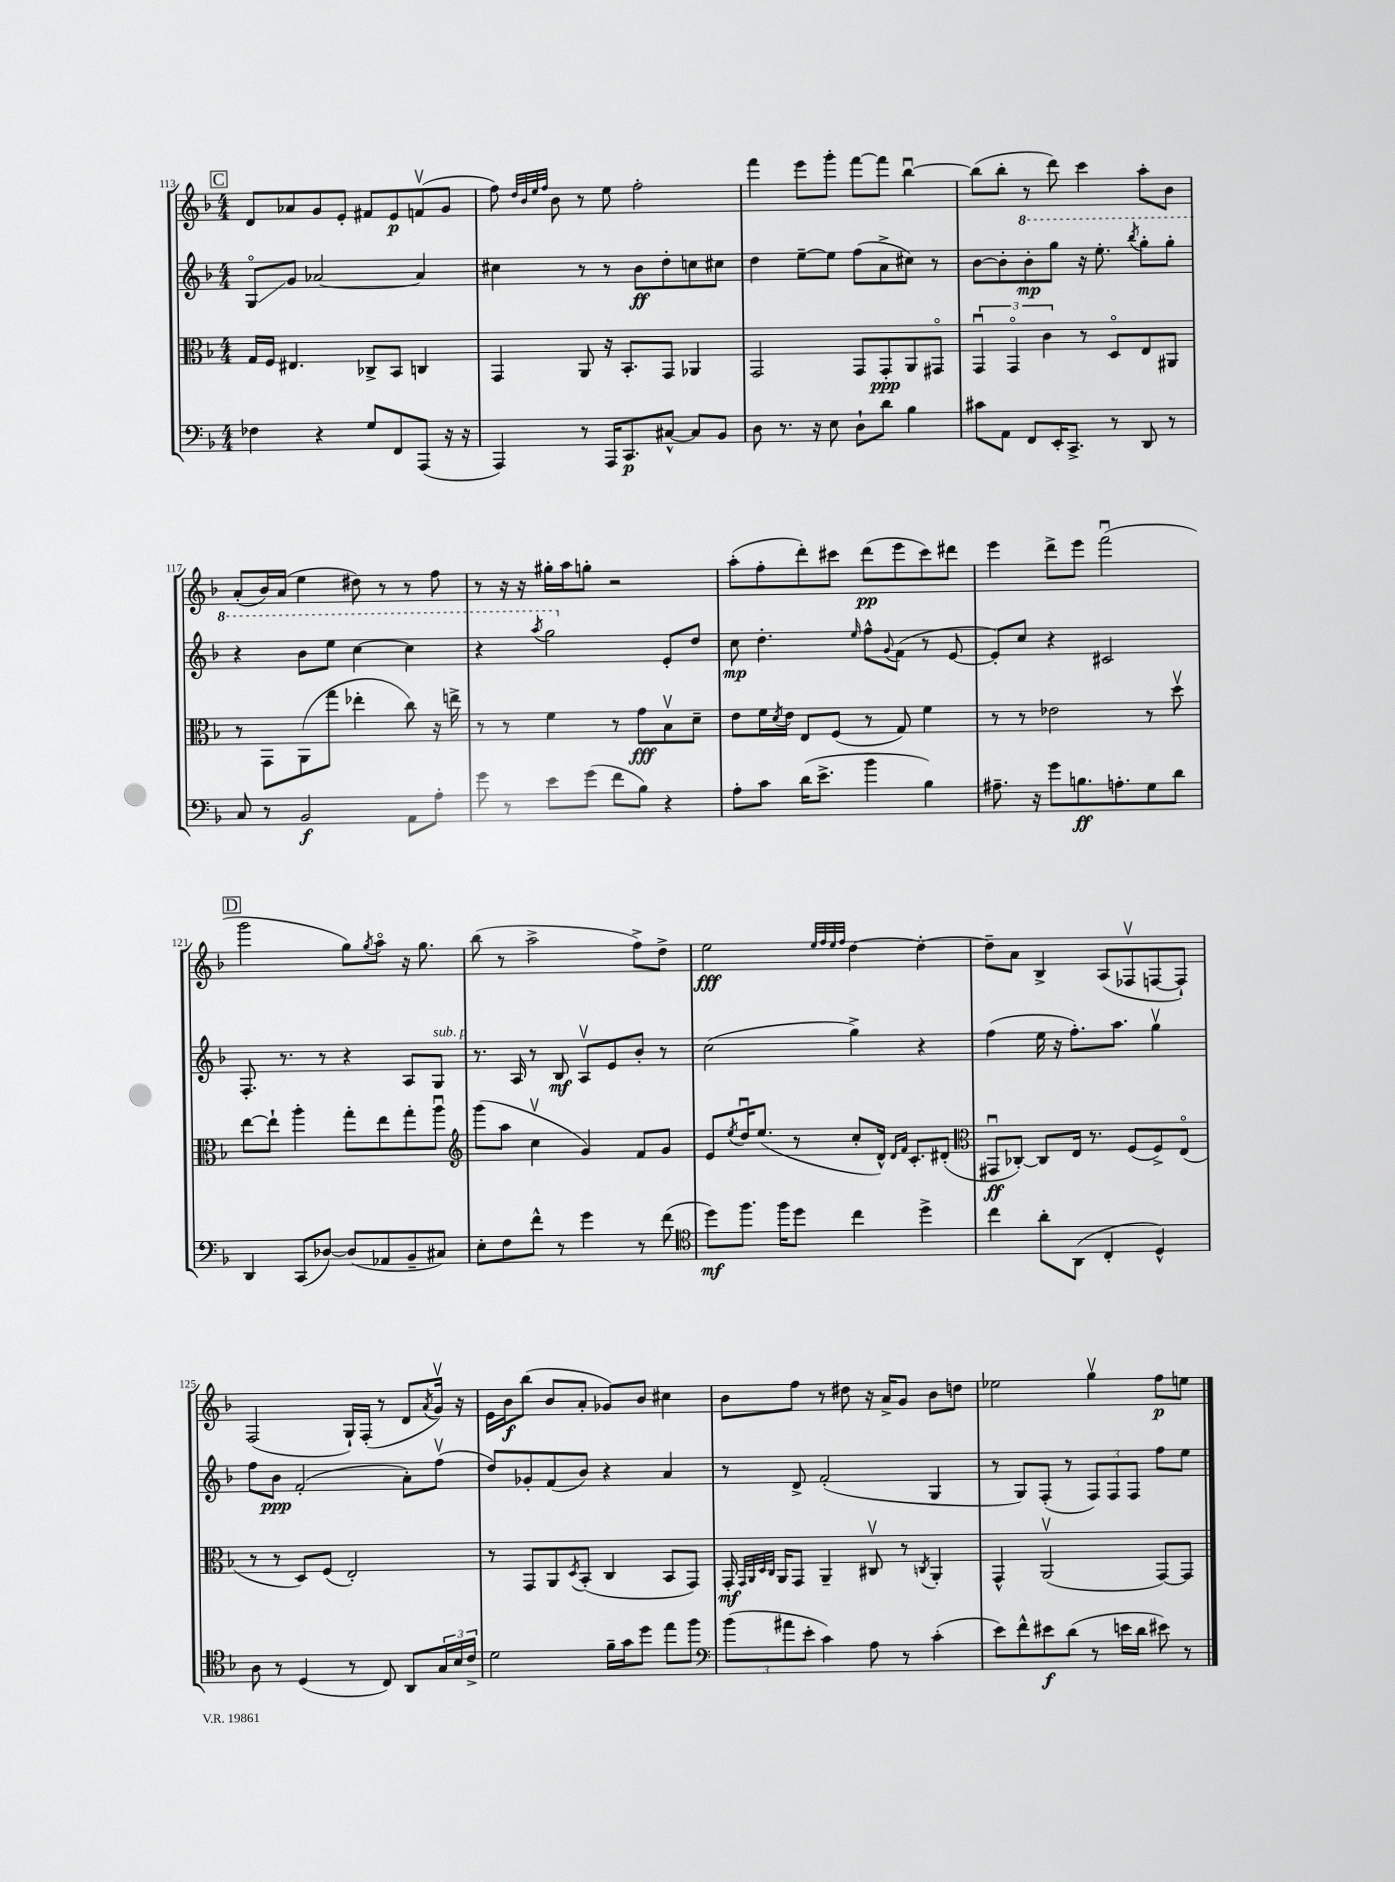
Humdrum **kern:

**kern	**kern	**kern	**kern
*staff4	*staff3	*staff2	*staff1
*clefF4	*clefC3	*clefG2	*clefG2
*k[b-]	*k[b-]	*k[b-]	*k[b-]
*M4/4	*M4/4	*M4/4	*M4/4
4F-	16G	8Go	8d
.	16F	.	.
.	4.E#	8g	8a-
4r	.	[2a-	8g
.	.	.	8e'
8G	8C-^	.	8f#
8FF	8BB-	.	8e
(8AAA	4C	4a-]	(8fv
16r	.	.	8g
16r	.	.	.
=	=	=	=
4AAA)	4GG	4cc#	8ff)
.	.	.	32qqdd
.	.	.	32qqb-
.	.	.	32qqee
.	.	.	32qqff
.	.	.	8b-
8r	8AA	8r	8r
16AAA	16r	8r	8ee
8.CC	8.BB-'	.	.
.	.	8b-	2ff'
[8C#^^	8GG	8dd'	.
8C#]	4AA-	8cc	.
8BB-	.	8cc#	.
=	=	=	=
8D	2GG	4dd	4fff
8.r	.	.	.
.	.	[8ee~	8eee
16r	.	.	.
8E	.	8ee]	8ggg'
8D`	8GG	(8ff	[8fff
8d	8GG'	8a^	8fff]
4B-	8AA	8cc#)	[4bb-u
.	8GG#o	8r	.
=	=	=	=
8c#	6GGu	[8b-	(8bb-]
8AA	.	8b-']	8bb-'
.	6GGo	.	.
8FF	.	8bb-'	8r
.	6c	.	.
16EE'	.	8ggg	8ddd)
8.CC^	.	.	.
.	8r	16r	4ccc
.	.	8.eee'	.
8r	8Do	.	.
.	.	8qbbb-	.
8DD	8E	8ggg'	8aa'
8r	8AA#	8ggg'	8b-
=	=	=	=
8C	8r	4r	(8a'
8r	8GG	.	16b-)
.	.	.	(16a
2BB-	(8AA	8bb-	4ee
.	8gg	8eee	.
.	4ee-'	[4ccc	8dd#)
.	.	.	8r
8AA	8cc)	4ccc]	8r
8A'	16r	.	8ff
.	16ee^	.	.
=	=	=	=
8g	8r	4r	8r
8r	8r	.	16r
.	.	.	16r
.	.	8qaaa	.
8e	4f	2ggg	16gg#'
.	.	.	16aa
(8g	.	.	8gg'
8f	8r	.	2r
8B-)	8g	.	.
4r	8B-v	8e'	.
.	8d~	8dd	.
=	=	=	=
8A'	8e	8cc	(8aa'
8c	16f	4.dd'	8ff'
.	8qd	.	.
.	16e	.	.
(16d	8E	.	8ddd')
8.e^	.	.	.
.	(8F	.	8ccc#
.	.	16qqee	.
4b-	8r	8ff^^	(8ddd
.	.	8qqg	.
.	8G)	(8f	8eee
4B-)	4f	8r	8ccc#)
.	.	[8e	8ddd#
=	=	=	=
8.A#~	8r	8e'])	4eee
.	8r	8cc	.
16r	.	.	.
8g	2e-	4r	8ddd^
8.B	.	.	8eee
.	.	2c#	(2fffu
8.A'	.	.	.
8G	8r	.	.
8d	8ddv	.	.
=	=	=	=
4DD	[8ee	8.F'	2ggg
.	8ee`]	.	.
.	.	8.r	.
(8CC	4aa'	.	.
[8D-)	.	8r	.
(8D-]	8gg'	4r	8gg)
.	.	.	8qgg
8AA-	8ee	.	8aao
8BB-~	8gg'	8A	16r
.	.	.	8.gg
8C#)	8aau	8G	.
=	=	=	=
*	*clefG2	*	*
8E'	(8ggg	8.r	(8bb-
8F	8aa	.	8r
.	.	16A	.
8f^^	4ccv	8r	2aa^
8r	.	8B-	.
4g	4g)	8Av	.
.	.	8e	.
8r	8f	8b-'	8ff^)
(8f	8g	8r	8dd^
=	=	=	=
*clefC4	*	*	*
8dd)	8e	(2cc	2ee
.	8qee	.	.
8.ff	16ddu	.	.
.	(8.ee	.	.
16ff	.	.	.
8dd	8r	.	.
.	.	.	32qqee
.	.	.	32qqff
.	.	.	32qqee
.	.	.	32qqff
4cc	8cc'	4gg^)	[4dd
.	16d^^)	.	.
.	16qqd	.	.
.	16qqf	.	.
.	8.c'	.	.
4dd^	.	4r	4dd'_
.	(8d#'	.	.
=	=	=	=
*	*clefC3	*	*
4cc	8GG#u	(4ff	8dd~]
.	[8C-')	.	8a
8a'	8C-]	16ee	4B-^
.	.	16r	.
(8AA	16E	8.ff')	.
.	8.r	.	.
4C'	.	.	(8A
.	.	8.aa	.
.	(8F	.	8F-v
4D^^)	8F^)	4ggv	[8F
.	(8Eo	.	8F`])
=	=	=	=
8A	8r	8ff	(2F
8r	8r	8b-	.
(4D	8D)	(2f'	.
.	(8F	.	.
8r	2E')	.	16G`)
.	.	.	(16F'
8C)	.	.	8r
8AA	.	8a')	8d
.	.	.	8qa
24G	.	(8ffv	16gv)
24B-	.	.	.
.	.	.	16r
24c^	.	.	.
=	=	=	=
2d	8r	8dd)	16e
.	.	.	16b-
.	8GG	8g-'	(8bb-
.	8AA	(8f	8b-
.	8qD	.	.
.	(8BB-'	8b-)	8a'
16f~	4C	4r	8g-)
16g	.	.	.
8dd	.	.	8b-
8ee	8BB-	4a	4cc#
8ff	8GG)	.	.
=	=	=	=
*clefF4	*	*	*
(12b-	16GG'	8r	8b-
.	32qqGG	.	.
.	32qqAA	.	.
.	32qqD	.	.
.	32qqC	.	.
.	16AA	.	.
12a#	.	.	.
.	8GG	8d^	8ff
12e'	.	.	.
4c)	4AA~	(2f'	8r
.	.	.	8dd#
8A	8C#v	.	16r
.	.	.	16a^
8r	8r	.	8g
.	8qC	.	.
(4c'	4AA'	4G	8b-
.	.	.	8dd
=	=	=	=
8e)	4GG^^	8r	2ee-
8f^^	.	8G)	.
8e#	(2AAv	(8F'	.
(8d	.	8r	.
8r	.	12F)	4ggv
.	.	12F	.
16e	.	.	.
.	.	12F	.
16d	.	.	.
8e#)	[8GG)	8ff	8ff
8r	8GG]	8ee	8ee
==	==	==	==
*-	*-	*-	*-
